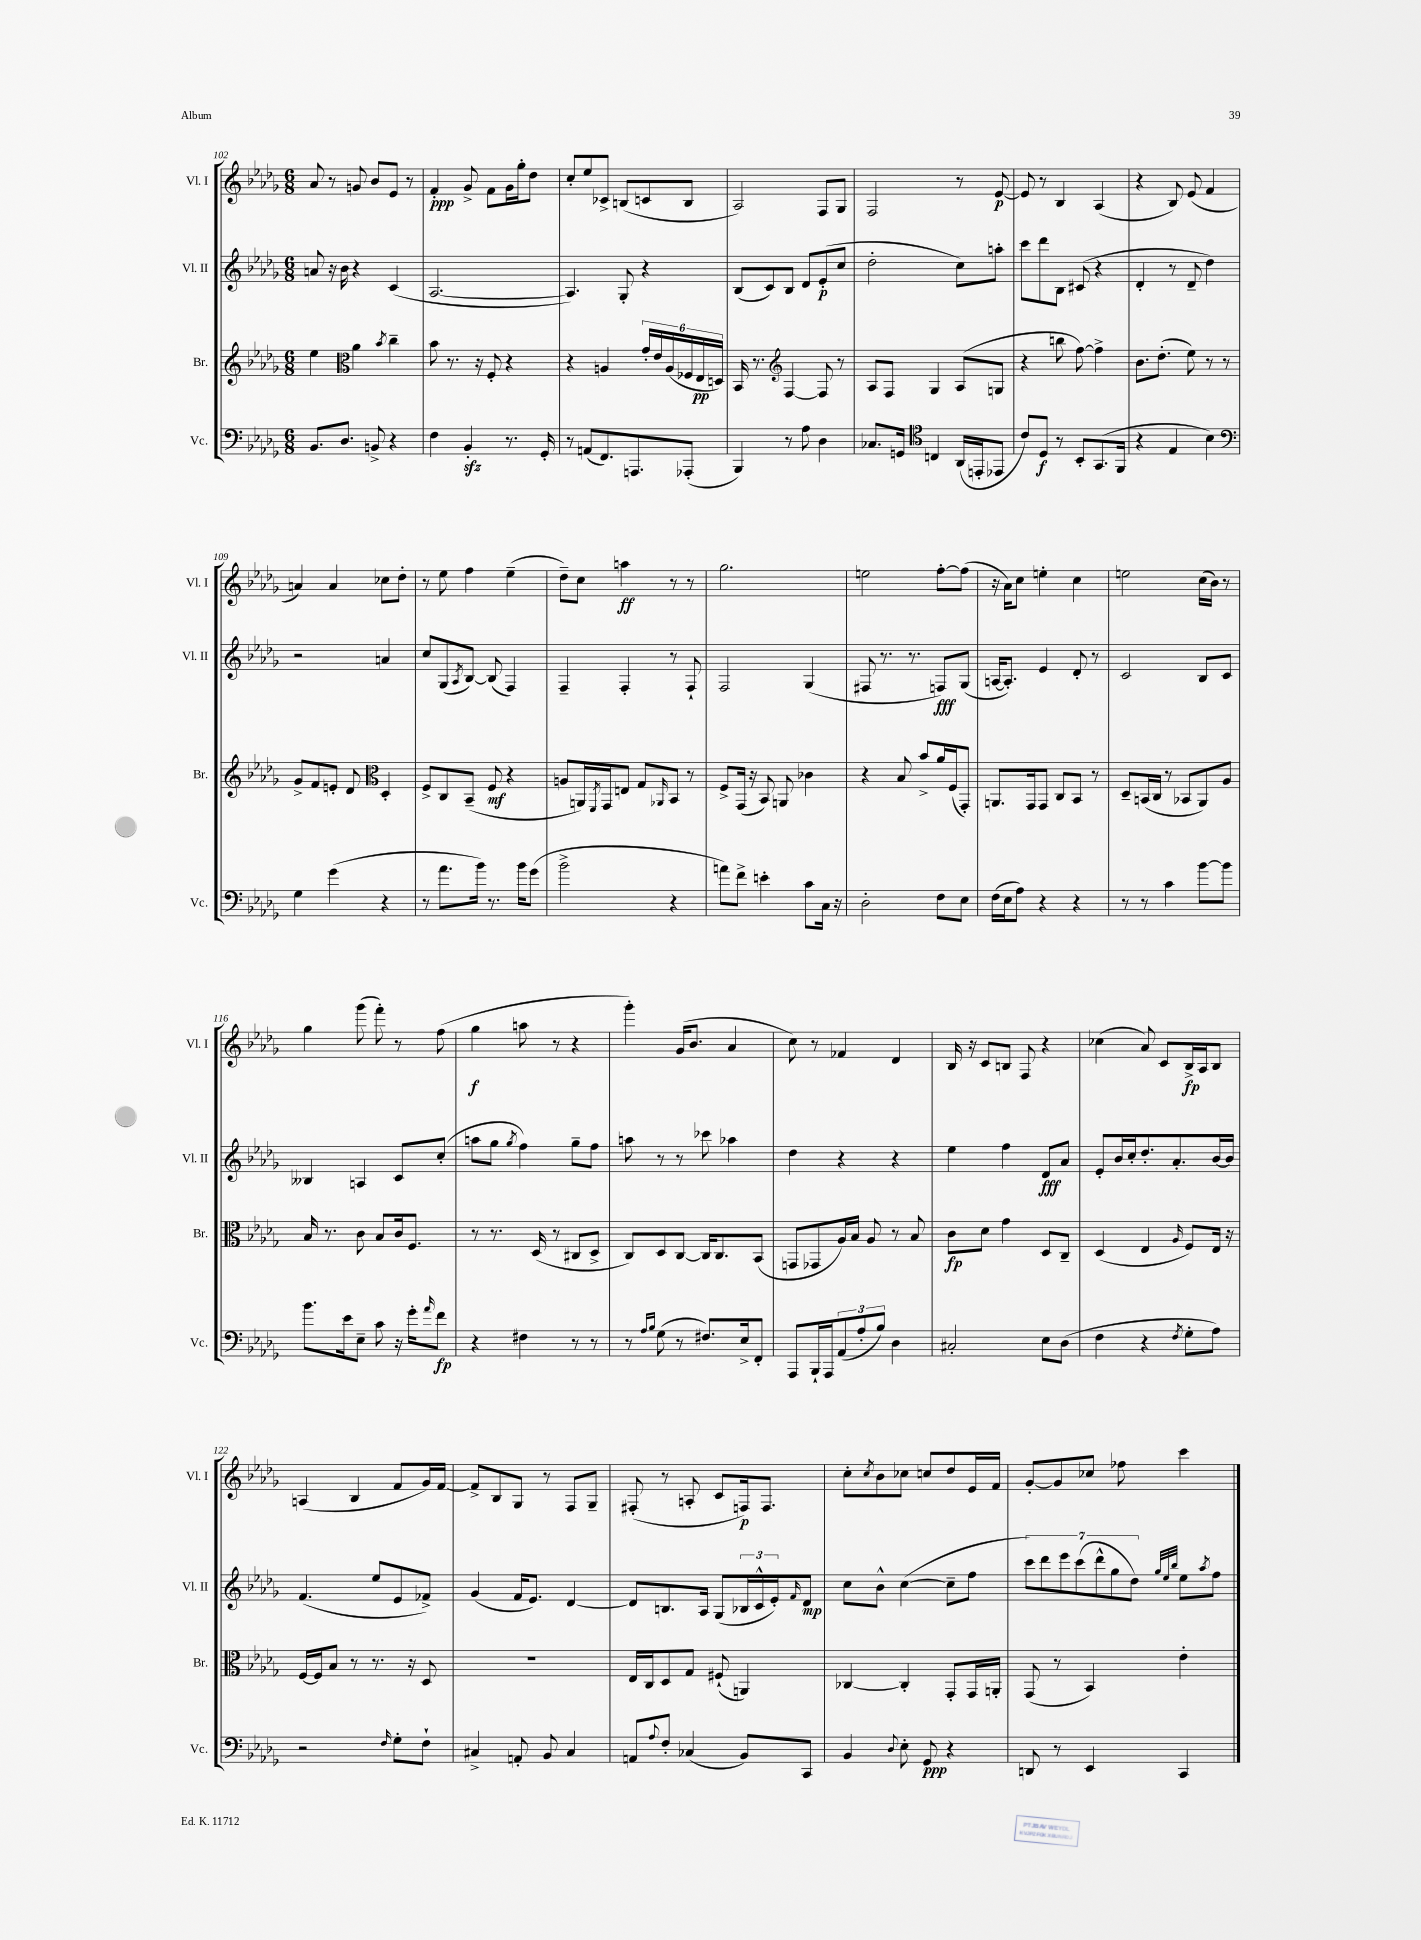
<<
\new StaffGroup <<
\new Staff = "s0" \with { instrumentName = "Vl. I" shortInstrumentName = "Vl. I" } {
    \clef treble \key des \major \numericTimeSignature \time 6/8
    aes'8 r8 g'8 bes'8 ees'8 r8 |
    f'4-.\ppp ges'8-> f'8 ges'16 ges''16-. des''8 |
    c''8-. ees''8 ces'8-> b8( c'8 b8 |
    aes2) f8 ges8 |
    f2 r8 ees'8~\p |
    ees'8 r8 bes4 aes4( |
    r4 bes8) ees'8( f'4 |
    a'4) a'4 ces''8 des''8-. |
    r8 ees''8 f''4 ees''4--( |
    des''8--) c''8 a''4\ff r8 r8 |
    ges''2. |
    e''2 f''8~-. f''8( |
    r16 aes'16) c''8 e''4-. c''4 |
    e''2 c''16( bes'16) r8 |
    ges''4 ges'''8( f'''8-.) r8 f''8( |
    ges''4\f a''8 r8 r4 |
    ges'''4-.) ges'16( bes'8. aes'4 |
    c''8) r8 fes'4 des'4 |
    bes16 r16 c'8 b8 f8 r4 |
    ces''4( aes'8) c'8 bes16->\fp aes16 bes8 |
    a4( bes4 f'8 ges'16) f'16~ |
    f'8-> bes8 ges8 r8 f8 ges8-- |
    fis8-.( r8 a8-. c'8 f16\p) f8. |
    c''8-. \acciaccatura { c''8 } bes'8 ces''8 c''8 des''8 ees'16 f'16 |
    ges'8~-. ges'8 ces''8 fes''8 c'''4 \bar "|." |
}
\new Staff = "s1" \with { instrumentName = "Vl. II" shortInstrumentName = "Vl. II" } {
    \clef treble \key des \major \numericTimeSignature \time 6/8
    a'8 r16 bes'16 r4 c'4( |
    aes2.~ |
    aes4.) ges8-. r4 |
    bes8( c'8) bes8 des'8 ees'8-.\p( c''8 |
    des''2-. c''8) a''8-. |
    c'''8 des'''8 bes8 cis'8( r4 |
    des'4-. r8 des'8-- des''4) |
    r2 a'4 |
    c''8 ges8( \acciaccatura { aes8 } bes8~) bes8( f4) |
    f4-- f4-. r8 f8-! |
    f2 ges4( |
    fis8 r8. r8. f8\fff) ges8( |
    a16~ a8.-.) ees'4 des'8-. r8 |
    c'2 bes8 c'8 |
    beses4 a4 c'8 c''8-.( |
    a''8 ges''8 \acciaccatura { ges''8 } f''4) ges''8-- f''8 |
    a''8 r8 r8 ces'''8 aes''4 |
    des''4 r4 r4 |
    ees''4 f''4 des'8\fff aes'8 |
    ees'8-. bes'16 c''16-. des''8.-. aes'8.-. bes'16~ bes'16 |
    f'4.( ees''8 ees'8 fes'8->) |
    ges'4( f'16 ees'8.) des'4~ |
    des'8 b8. aes16 ges8( \tuplet 3/2 { bes16 c'16-^ ees'16-.) } \grace { f'16 } des'8\mp |
    c''8 bes'8-^ c''4~( c''8-- f''8 |
    \tuplet 7/4 { c'''8) des'''8 ees'''8 c'''8( des'''8-^ ges''8 des''8) } \grace { ges''32 ees''32 bes''32 } ees''8 \acciaccatura { aes''8 } f''8 \bar "|." |
}
\new Staff = "s2" \with { instrumentName = "Br." shortInstrumentName = "Br." } {
    \clef treble \key des \major \numericTimeSignature \time 6/8
    ees''4 \clef alto aes'4 \acciaccatura { bes'8 } c''4-- |
    bes'8 r8. r16 f8-. r4 |
    r4 a4 \tuplet 6/4 { ges'16-. ees'16 a16( fes16 ees16\pp d16) } |
    bes,16 r8. \clef treble f4~ f8 r8 |
    aes8 f8 ges4 aes8( g8 |
    r4 b''8 f''8~) f''4-> |
    bes'8. des''8.-.( ees''8) r8 r8 |
    ges'8-> f'8 e'8-. des'8 \clef alto des4-. |
    f8-> c8 bes,8--( f8\mf r4 |
    a8 a,16) \acciaccatura { f,8 } ges,16 e8 ges8 \grace { aes,16 } bes,8 r8 |
    f8-> ges,16( r16 bes,8) a,8 ces'4 |
    r4 bes8 bes'8-> aes'16 f16( ges,8-.) |
    a,8. ges,16 ges,8 c8 bes,8 r8 |
    des8-- b,16( c16 r8 bes,8 aes,8) aes8 |
    bes16 r8. c'8 bes8 c'16 f8. |
    r8 r8. des16( r8 cis8 des8-> |
    c8) des8 c8~ c16 c8. bes,8( |
    g,8 ges,8 aes16) bes16 aes8 r8 bes8 |
    c'8\fp des'8 ges'4 des8 c8-- |
    des4( ees4 \grace { aes16 } f8) ees16 r16 |
    f16~ f16 bes8 r8 r8. r16 des8 |
    R2. |
    ees16 c16 des8 ges8 fis8-!( a,4) |
    ces4~ ces4-. ges,8-. ges,16 a,16-. |
    ges,8( r8 bes,4) ees'4-. \bar "|." |
}
\new Staff = "s3" \with { instrumentName = "Vc." shortInstrumentName = "Vc." } {
    \clef bass \key des \major \numericTimeSignature \time 6/8
    bes,8. des8. b,8-> r4 |
    f4 bes,4-.\sfz r8. ges,16-. |
    r8 a,8( f,8.) a,,8. aes,,8-.( |
    bes,,4) r8 aes8 des4 |
    ces8. g,16 \clef tenor c4 aes,16( e,16-. ees,8 |
    c'8) des8\f r8 bes,8-. ges,8.( f,16 |
    r4 ees4 bes4) |
    \clef bass ges4 ges'4( r4 |
    r8 aes'8. bes'16) r8. bes'16 ges'8( |
    bes'2-> r4 |
    a'8) f'8-> e'4-. c'8 c16 r16 |
    des2-. f8 ees8 |
    f16( ees16 aes8) r4 r4 |
    r8 r8 c'4 bes'8~ bes'8 |
    bes'8. ees'16 ees8-- c'8 r16 ges'16-. \grace { aes'16 } f'8\fp |
    r4 fis4 r8 r8 |
    r8 \grace { aes16 bes16 } ges8( r8 fis8.) ees16-> f,8-. |
    aes,,8 bes,,16-! aes,,16 \tuplet 3/2 { aes,8( aes8-. bes8) } des4 |
    cis2-. ees8 des8( |
    f4 r4 \acciaccatura { f8 } ges8-. aes8) |
    r2 \grace { f16 } ges8-. f8-! |
    cis4-> a,8-. bes,8 cis4 |
    a,8 \appoggiatura { aes8 } f8-. ces4( bes,8) c,8 |
    bes,4 \appoggiatura { des8 } ees8-. ges,8\ppp r4 |
    d,8 r8 ees,4 c,4 \bar "|." |
}
>>
>>
\layout { \context { \Score currentBarNumber = #102 } }
